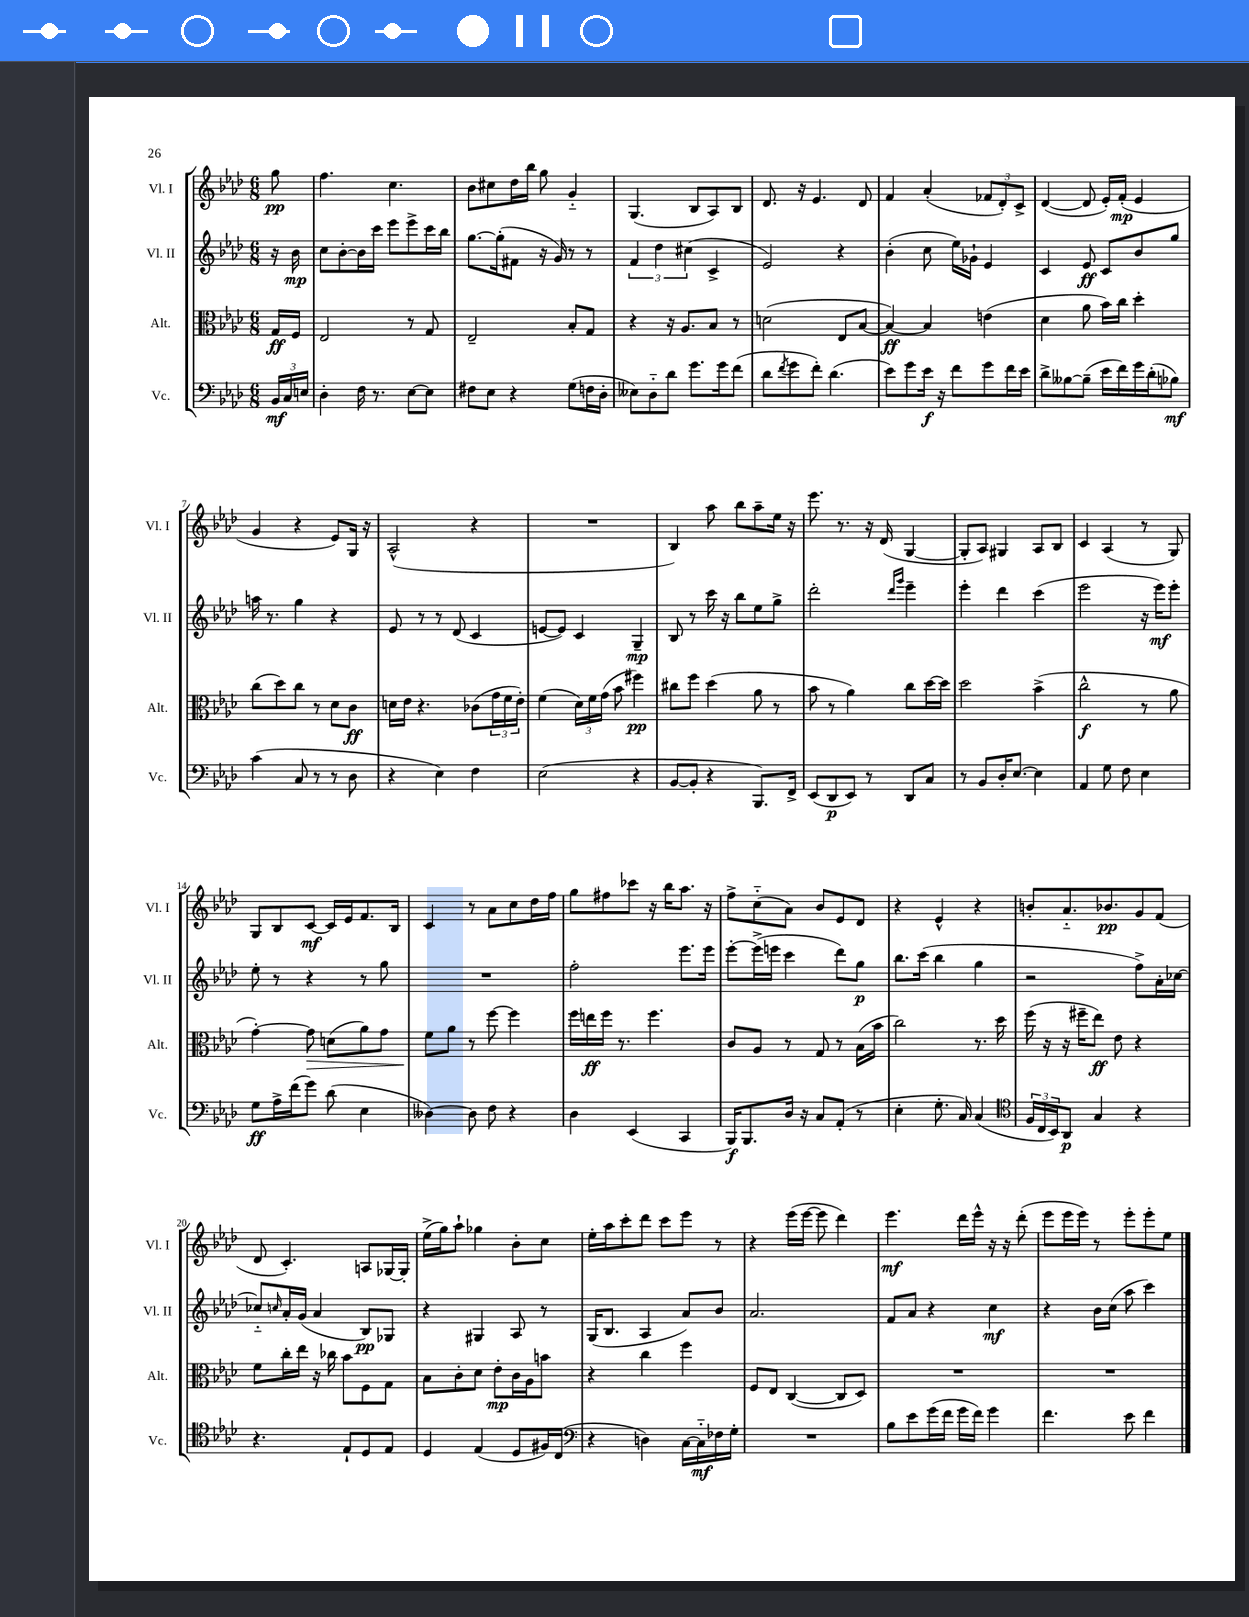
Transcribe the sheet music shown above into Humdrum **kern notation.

**kern	**kern	**kern	**kern
*staff4	*staff3	*staff2	*staff1
*clefF4	*clefC3	*clefG2	*clefG2
*k[b-e-a-d-]	*k[b-e-a-d-]	*k[b-e-a-d-]	*k[b-e-a-d-]
*M6/8	*M6/8	*M6/8	*M6/8
24BB-	16G	16r	8gg
24C	.	.	.
.	16F	16b-	.
24E	.	.	.
=	=	=	=
4D-'	2E-	8cc	4.ff
.	.	[8b-'	.
16F	.	16b-]	.
8.r	.	16ccc	.
.	.	8eee-	4.cc
[8E-	8r	8eee-^	.
8E-]	8G	16ccc	.
.	.	16bb-	.
=	=	=	=
8F#	2E-~	[8.gg	8b-
8E-	.	.	8cc#
.	.	(16gg']	.
4r	.	8f#	16dd-
.	.	.	16bb-
.	.	16r	8gg
.	.	16g)	.
(8G	8B-'	8r	4g'~
16F	8G	8r	.
16D-'	.	.	.
=	=	=	=
8E--)	4r	6f	(4.G
8D-'~	.	.	.
.	.	6dd-	.
8d-	16r	.	.
.	8.A-	.	.
.	.	(6cc#	.
8.g	.	.	8B-
.	8B-	4c^	8A-)
16g	.	.	.
(8f	8r	.	8B-
=	=	=	=
8d-	(2d	2e-)	8.d-
8qf	.	.	.
8g	.	.	.
.	.	.	16r
8f')	.	.	4.e-
(4.d-	.	.	.
.	8E-	4r	.
.	[8B-	.	8d-
=	=	=	=
8e-)	4B-_)	(4b-'	4f
8g	.	.	.
16e-	4B-]	8cc	(4a-'
16r	.	.	.
8f	.	16ee-)	.
.	.	16g-`	.
8g	(4e	4e-	12f-
.	.	.	12d-')
16f	.	.	.
.	.	.	12c^
16e-	.	.	.
=	=	=	=
8d-^	4d-	4c	([4d-
[8B--	.	.	.
(8B--~]	8a-	8e-	8d-]
16e-	16b-)	8c	16e-')
16f)	16cc	.	(16f'
16g	4dd-'	8b-	4e-
(16d-'	.	.	.
8B-)	.	8gg	.
=	=	=	=
(4c	(8cc	16aa	4g
.	.	8.r	.
.	8dd-)	.	.
8C	8cc	4gg	4r
8r	8r	.	.
8r	8d-	4r	8e-)
8D-	8c	.	16G
.	.	.	16r
=	=	=	=
4r	16d	8e-	(2A-^^
.	16e-	.	.
.	4.r	8r	.
4E-)	.	8r	.
.	.	(8d-	.
4F	(8c-	4c	4r
.	24g	.	.
.	24f	.	.
.	24e-')	.	.
=	=	=	=
(2E-	(4f	[8e	2.r
.	.	8e])	.
.	24d-)	4c	.
.	24f	.	.
.	(24g	.	.
.	8b-	.	.
4r	4ff#)	4G~	.
=	=	=	=
[8BB-	8cc#	8B-	4B-)
8BB-']	8ff	8r	.
4r	(4dd-	16ccc	8aa-
.	.	16r	.
.	.	8bb-	8bb-
8.BBB-)	8a-	8ee-	8aa-~
.	8r	8gg^	16ee-
16FF^	.	.	16r
=	=	=	=
(8EE-	8b-	2ddd-'	8.eee-
8DD-	8r	.	.
.	.	.	8.r
8EE-)	4a-)	.	.
8r	.	.	16r
.	.	.	(16d-
.	.	16qqddd-	.
.	.	16qqggg	.
8DD-	8cc	4eee-~	[4G
8C	[16dd-	.	.
.	16dd-]	.	.
=	=	=	=
8r	2dd-	4eee-'	8G']
8BB-	.	.	8A-)
16D-'	.	4ddd-	4G#
[8.E-	.	.	.
4E-]	(4b-^	(4ccc	8A-
.	.	.	8B-
=	=	=	=
4AA-	2cc^^	2eee-	4c
8G	.	.	(4A-
8F	.	.	.
4E-	8r	16r	8r
.	.	16eee-)	.
.	8a-	8eee-'	8G)
=	=	=	=
8G	[4g')	8ee-'	8G
16A-^	.	8r	8B-
(16f	.	.	.
8g)	8g]	4r	[8c
(8d-	(8d	.	16c]
.	.	.	16e-
4E-	8a-)	8r	8.f
.	8g	8gg	.
.	.	.	16B-
=	=	=	=
[4D--)	8f	2.r	4c
.	8a-	.	.
8D--]	8r	.	8r
8F	[8ff	.	8a-
4r	4ff]	.	8cc
.	.	.	16dd-
.	.	.	16ff
=	=	=	=
4D-	16ff	2ff'	8gg
.	16ee	.	.
.	16ff	.	8ff#
.	8.r	.	.
(4EE-	.	.	8ccc-
.	4.ff	.	16r
.	.	.	16bb-
4CC	.	8.eee-	8.aa-
.	.	16eee-	16r
=	=	=	=
16BBB-)	8c	[8eee-'	8ff^
8.BBB-	.	.	.
.	8A-	(16eee-^]	(8cc'~
.	.	16eee	.
16D-	8r	4ccc	8a-)
16r	.	.	.
8C	8G	.	8b-
(8AA-'	8r	8ddd-)	8e-
8r	(16B-	8gg	8d-
.	16b-	.	.
=	=	=	=
4E-'	2cc)	8.bb-	4r
.	.	(16ccc	.
8.G'	.	4bb-	4e-^^
16C)	.	.	.
(4C	8.r	4gg	4r
.	16dd-	.	.
=	=	=	=
*clefC4	*	*	*
24F	(16ff	2r	8b'
24C	.	.	.
.	16r	.	.
24BB-)	.	.	.
8AA-	16r	.	8.a-'~
.	16ff#~	.	.
4G	8ee-)	.	.
.	.	.	8.b-
.	8e-	.	.
4r	4r	8ff^)	8g
.	.	16a-'	(8f
.	.	[16cc-	.
=	=	=	=
4.r	8f	8cc-'~]	8d-
.	.	16qqcc	.
.	16cc'	16a-'	4.c')
.	16ee-	(16g	.
.	16r	4a-	.
.	16cc-	.	.
8E-`	8b-	.	.
8D-	8F	8B-)	8A
8E-	8G	8G-	[16G-
.	.	.	16G-']
=	=	=	=
4D-	8B-	4r	(16ee-^
.	.	.	16gg)
.	8c'	.	8aa-`
(4E-	8d-	4G#	4gg-
.	8e-'	.	.
8D-	16c	8A-	8b-'
.	16A-	.	.
16F#)	8b	8r	8cc
(16C	.	.	.
=	=	=	=
*clefF4	*	*	*
4r	4r	(16G	16ee-'
.	.	8.B-	16aa-
.	.	.	8ccc'
4D)	4cc	4A-	8ddd-
.	.	.	8ccc
[16C	4ff	8a-)	8eee-
16C'~]	.	.	.
16F-	.	8b-	8r
16G'	.	.	.
=	=	=	=
2.r	8F	2.a-	4r
.	8E-	.	.
.	([4C	.	(16eee-
.	.	.	[16eee-
.	.	.	8eee-]
.	8C]	.	4ddd-)
.	8D-)	.	.
=	=	=	=
8B-	2.r	8f	4.eee-
8e-	.	8a-	.
(16g	.	4r	.
16f	.	.	.
16g	.	.	16ddd-
16f)	.	.	16eee-^^
4g	.	4cc	16r
.	.	.	16r
.	.	.	(8ddd-'
=	=	=	=
4.f	2.r	4r	8eee-
.	.	.	16eee-
.	.	.	16eee-)
.	.	16b-	8r
.	.	(16cc	.
8e-	.	8aa-	8eee-'
4f	.	4ccc)	8eee-'
.	.	.	8ee-
==	==	==	==
*-	*-	*-	*-
